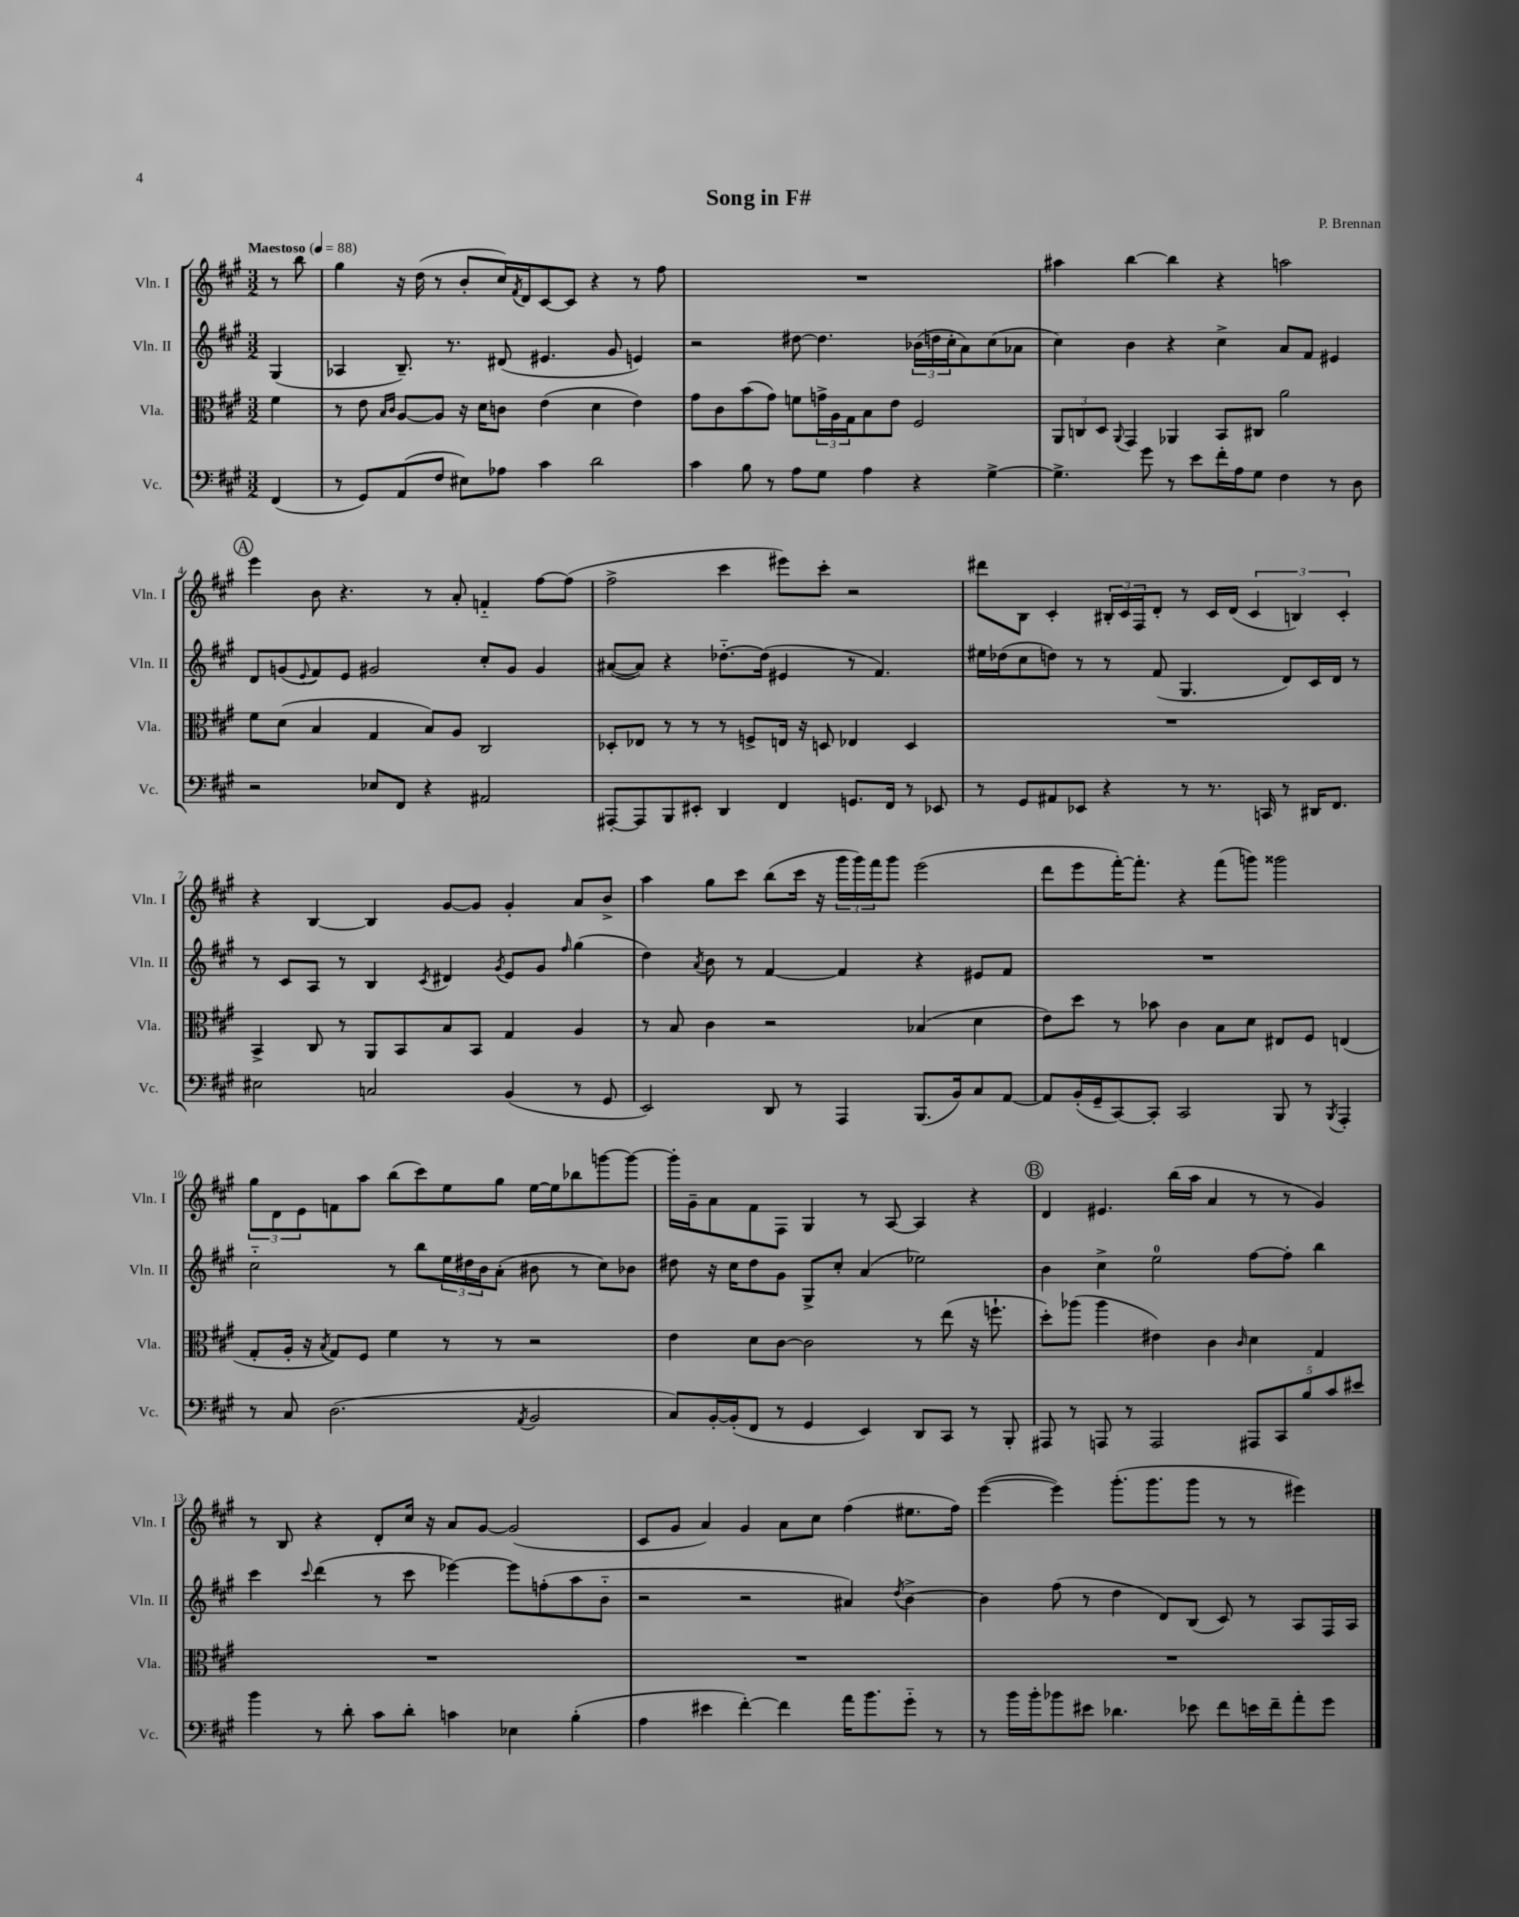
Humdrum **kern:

**kern	**kern	**kern	**kern
*part4	*part3	*part2	*part1
*staff4	*staff3	*staff2	*staff1
*I"Vc.	*I"Vla.	*I"Vln. II	*I"Vln. I
*I'Vc.	*I'Vla.	*I'Vln. II	*I'Vln. I
*clefF4	*clefC3	*clefG2	*clefG2
*k[f#c#g#]	*k[f#c#g#]	*k[f#c#g#]	*k[f#c#g#]
*M3/2	*M3/2	*M3/2	*M3/2
*MM88	*MM88	*MM88	*MM88
=	=	=	=
!	!	!	!LO:TX:a:B:t=Maestoso
(4FF#/	4f#\	(4G#/	8r
.	.	.	8bb\
=1	=1	=1	=1
8r	8r	4A-X/	4gg#\
8GG#/L)	8e\	.	.
.	16qqB/LL	.	.
.	16qqc#/JJ	.	.
(8AA/	[8A/L	8.B~/)	16r
.	.	.	(16dd\
8F#/J	8A/J]	.	8r
.	.	8.r	.
8E#X\L)	16r	.	8b'/L
.	16d\KL	.	.
8A-X\J	8cn\J	(8d#X/	16cc#/L)
.	.	.	8qf#/
.	.	.	16d/J
4c#\	(4e\	4.e#X/	[8c#/
.	.	.	8c#/J]
2d\	4d\	.	4r
.	.	8g#/	.
.	4e\)	4en/)	8r
.	.	.	8ff#\
=2	=2	=2	=2
4c#\	8g#\L	2r	1.r
.	8c#\	.	.
8B\	(8b\	.	.
8r	8g#\J)	.	.
8A\L	8fn\L	[8dd#X\	.
8G#\J	24gn^\L	4.dd#\]	.
.	24A\	.	.
.	24G#\J	.	.
4A\	8B\	.	.
.	8e\J	.	.
4r	2F#/	(24b-X\LL	.
.	.	24ddn\	.
.	.	24cc#'\J	.
.	.	8a\)	.
[4G#^\	.	(8cc#\	.
.	.	8a-X\J	.
=3	=3	=3	=3
4.G#^\]	12AA/L	4cc#\)	4aa#X\
.	12Cn/	.	.
.	12D/J	.	.
.	8qqAA/	.	.
.	4GG#/	4b\	[4bb\
8g#\	.	.	.
8r	4AA-X/	4r	4bb\]
8e\L	.	.	.
16f#'\L	8BB/L	4cc#^\	4r
16A\J	.	.	.
8G#\J	8C#X/J	.	.
4F#\	2a\	8a/L	2aan\
.	.	8f#/J	.
8r	.	4e#X/	.
8D\	.	.	.
!!LO:LB:g=z
!!LO:REH:place=s1:t=A
=4	=4	=4	=4
2r	8f#\L	8d/L	4eee\
.	(8d\J	(8gn/	.
.	.	8qqe/	.
.	4B/	8f#/)	8b\
.	.	8e/J	4.r
8E-X/L	4G#/	2g#X/	.
8FF#/J	.	.	.
4r	8B/L)	.	8r
.	8A/J	.	8a'/
2AA#X/	2C#/	8cc#'/L	4fn/
.	.	8g#/J	.
.	.	4g#/	[8ff#\L
.	.	.	(8ff#\J]
=5	=5	=5	=5
[8AAA#X'/L	8D-X'/L	([8a#X/L	2ff#^\
8AAA#/]	8E-X/J	8a#/J])	.
8BBB/	8r	4r	.
8EE#X'/J	8r	.	.
4DD/	8r	[8.dd-X\L	4ccc#\
.	8Fn^/L	.	.
.	.	(16dd-\Jk]	.
4FF#/	16En/Jk	4e#X/	8eee#X\L)
.	16r	.	.
.	8Dn/	.	8ccc#'\J
8.GGn/L	4E-X/	8r	2r
.	.	4.f#/)	.
16FF#/Jk	.	.	.
8r	4D/	.	.
8EE-X/	.	.	.
=6	=6	=6	=6
8r	1.r	16ee#X\LL	8ddd#X\L
.	.	(16dd-X\J	.
8GG#/L	.	8cc#\	8B\J
8AA#X/	.	8ddn\J)	4c#'/
8EE-X/J	.	8r	.
4r	.	8r	24B#X'/LL
.	.	.	24c#/
.	.	.	24F#/J
.	.	(8f#/	8d'/J
8r	.	4.G#/	8r
8.r	.	.	16c#/LL
.	.	.	(16d/JJ
.	.	.	6c#/
16CCn/	.	.	.
8r	.	8d/L)	.
.	.	.	6Bn/)
16DD#X/KL	.	16c#/L	.
8.FF#/J	.	16d/JJ	.
.	.	.	6c#'/
.	.	8r	.
!!LO:LB:g=z
=7	=7	=7	=7
2E#X\	4BB^/	8r	4r
.	.	8c#/L	.
.	8C#/	8A/J	[4B/
.	8r	8r	.
2Cn/	8AA/L	4B/	4B/]
.	8BB/	.	.
.	.	8qc#/	.
.	8B/	4d#X/	[8g#/L
.	8BB/J	.	8g#/J]
.	.	8qg#/	.
(4BB/	4G#/	8e/L	4g#'/
.	.	8g#/J	.
.	.	16qqff#/	.
8r	4A/	(4gg#\	8a/L
8GG#/	.	.	8b^/J
=8	=8	=8	=8
2EE/)	8r	4dd\)	4aa\
.	8B/	.	.
.	.	8qa/	.
.	4c#\	8b\	8gg#\L
.	.	8r	8ccc#\J
8DD/	2r	[4f#/	(8bb\L
8r	.	.	16ccc#\Jk
.	.	.	16r
4AAA/	.	4f#/]	24ggg#\LL
.	.	.	24ggg#\)
.	.	.	24fff#\J
.	.	.	8ggg#\J
(8.BBB/L	(4B-X/	4r	(2eee\
16BB/k)	.	.	.
8C#/	4d\	8e#X/L	.
[8AA/J	.	8f#/J	.
=9	=9	=9	=9
8AA/L]	8e\L)	1.r	8ddd\L
(16BB'/L	8dd\J	.	8eee\
16GG#~/J	.	.	.
[8CC#/)	8r	.	[16fff#'\K)
.	.	.	8.fff#'\J]
8CC#'/J]	8b-X\	.	.
2CC#/	4c#\	.	4r
.	8B\L	.	(8fff#\L
.	8d\J	.	8gggn\J)
8BBB/	8E#X/L	.	2ggg##X\
8r	8F#/J	.	.
8qBBB/	.	.	.
4AAA'/	(4En/	.	.
!!LO:LB:g=z
=10	=10	=10	=10
8r	8G#'/L	2cc#\	12gg#\L
.	.	.	12d\
8C#/	16A'/Jk	.	.
.	.	.	12e\
.	16r	.	.
.	8qB/	.	.
(2.D\	8G#/L)	.	8fn\
.	8F#/J	.	8aa\J
.	4f#\	8r	(8bb\L
.	.	8bb\L	8ccc#\)
.	8r	24ee\L	8ee\
.	.	24dd#X\	.
.	.	24b\J	.
.	8r	(8a'\J	8gg#\J
8qAA/	.	.	.
2BB/	2r	8b#X\	[16ee\LL
.	.	.	16ee\J]
.	.	8r	8bb-X\
.	.	8cc#\L)	[8gggn\
.	.	8b-X\J	8ggg\J_
=11	=11	=11	=11
8C#/L)	4e\	8dd#X\	16ggg'\LL]
.	.	.	16g#~\J
[16BB'/L	.	16r	8a\
(16BB'/J]	.	16cc#\KL	.
8FF#/J	8d\L	8dd#\	8f#\
8r	[8c#\J	8g#\J	8F#\J
4GG#/	2c#\]	8G#^/L	4G#/
.	.	8cc#'/J	.
4EE/)	.	(4a/	8r
.	.	.	[8A/
8DD/L	8r	2ee-X\)	4A/]
8CC#/J	(8ee\	.	.
8r	16r	.	4r
.	8.ffn`\	.	.
8BBB'/	.	.	.
!!LO:REH:place=s1:t=B
=12	=12	=12	=12
8AAA#X/	8dd'\L)	4b\	4d/
8r	(8aa-X\J	.	.
8AAAn/	4aa-\	4cc#^\	4.e#X/
8r	.	.	.
2AAA/	4e#X\)	2ee\	.
.	.	.	(16bb\LL
.	.	.	16aa\JJ
.	4c#\	.	4a/
.	16qqc#/	.	.
10AAA#X/L	4d\	[8ff#\L	8r
10CC#/	.	.	.
.	.	8ff#'\J]	8r
10B/	.	.	.
.	4G#/	4bb\	4g#/)
10c#/	.	.	.
10e#X/J	.	.	.
!!LO:LB:g=z
=13	=13	=13	=13
4b\	1.r	4ccc#\	8r
.	.	.	8B/
.	.	8qqccc#/	.
8r	.	(4ddd\	4r
8d'\	.	.	.
8c#\L	.	8r	8d'/L
8d'\J	.	8ccc#\	16cc#/Jk
.	.	.	16r
4cn\	.	[4eee-X\)	8a/L
.	.	.	[8g#/J
4E-X\	.	8eee-\L]	(2g#/]
.	.	(8ffn'\	.
(4B'\	.	8aa\	.
.	.	8b\J	.
=14	=14	=14	=14
4A\	1.r	2r	8c#/L
.	.	.	8g#/J
4e#X\	.	.	4a/)
[4f#'\)	.	2r	4g#/
4f#\]	.	.	8a\L
.	.	.	8cc#\J
16a\KL	.	4a#X/)	(4ff#\
8.b\	.	.	.
.	.	8qdd/	.
8g#\J	.	[4b^\	8.ee#X\L
8r	.	.	.
.	.	.	16ff#\Jk)
=15	=15	=15	=15
8r	1.r	4b\]	([4eee\
16b\LL	.	.	.
16b'\J	.	.	.
8b-X\	.	(8ff#\	4eee\])
8e#X\J	.	8r	.
4.d-X\	.	4dd\	(8.ggg#'\L
.	.	.	8.ggg#\
.	.	8d/L)	.
8e-X\	.	(8B/J	8ggg#\J
8f#\L	.	8c#/)	8r
16en\L	.	8r	8r
16f#~\J	.	.	.
8a'\	.	8A/L	4eee#X\)
8g#\J	.	16F#/L	.
.	.	16A/JJ	.
==	==	==	==
*-	*-	*-	*-
